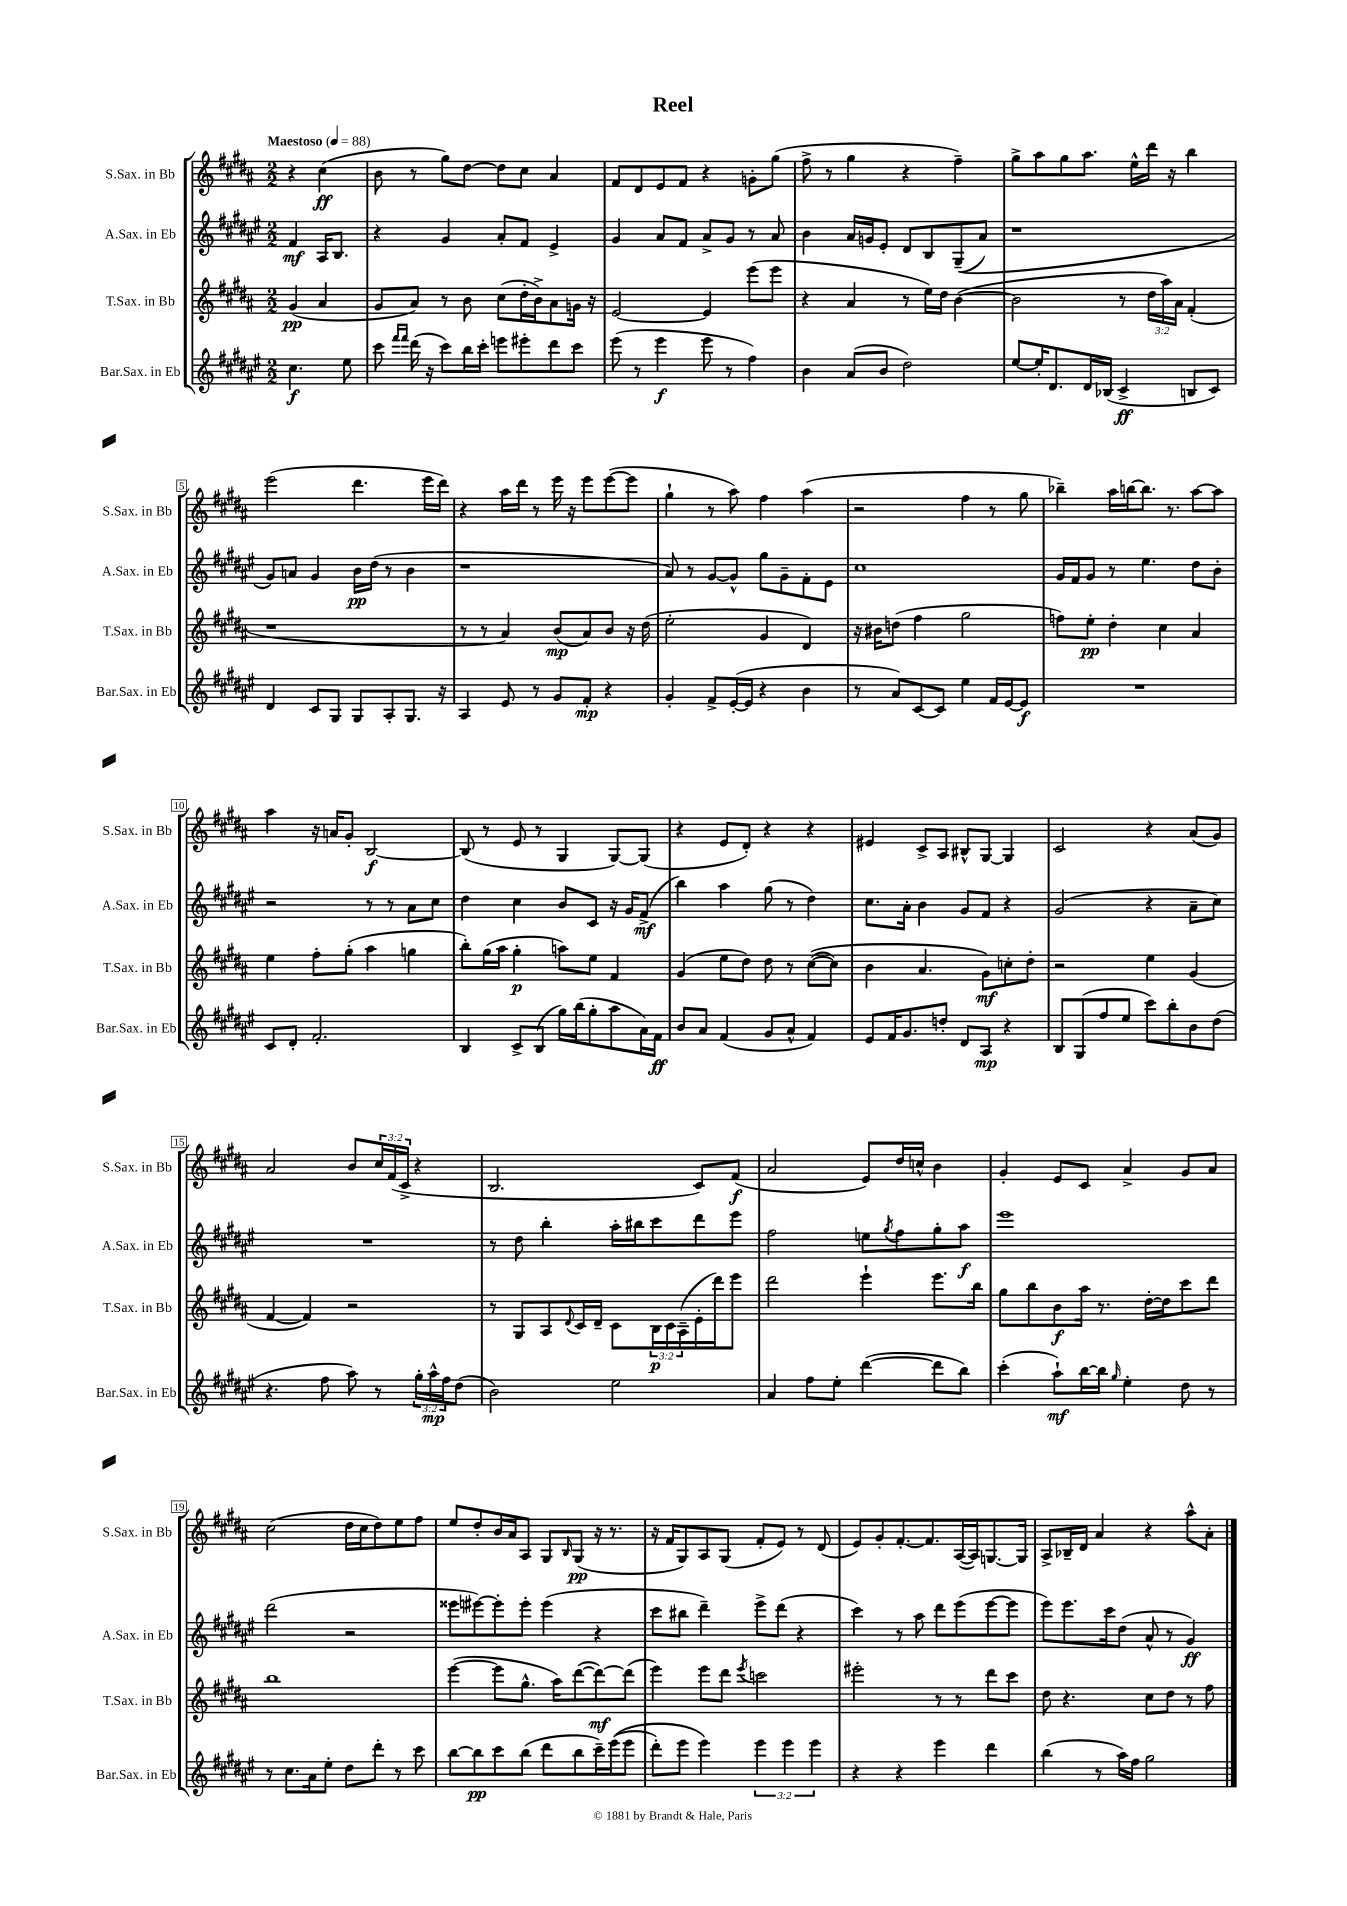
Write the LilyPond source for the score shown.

\header { title = "Reel" }
<<
\new StaffGroup <<
\new Staff = "s0" \with { instrumentName = "S.Sax. in Bb" shortInstrumentName = "S.Sax. in Bb" } {
    \clef treble \key b \major \numericTimeSignature \time 2/2 \override Staff.TupletNumber.text = #tuplet-number::calc-fraction-text \partial 2 \tempo "Maestoso" 4 = 88
    r4 cis''4\ff( |
    b'8 r8 gis''8) dis''8~ dis''8 cis''8 ais'4 |
    fis'8 dis'8 e'8 fis'8 r4 g'8-. gis''8( |
    fis''8-> r8 gis''4 r4 fis''4--) |
    gis''8-> ais''8 gis''8 ais''8. e''16-^ dis'''16 r16 b''4 |
    e'''2( dis'''4. e'''16 dis'''16) |
    r4 ais''16 dis'''16 r8 e'''16 r16 e'''8 e'''8~( e'''8 |
    gis''4-! r8 ais''8) fis''4 ais''4( |
    r2 fis''4 r8 gis''8 |
    bes''4--) ais''16 b''16~ b''8. r8. ais''8~ ais''8 |
    ais''4 r16 a'16 gis'8-. b2~\f |
    b8( r8 e'8 r8 gis4 gis8~) gis8( |
    r4 e'8 dis'8-.) r4 r4 |
    eis'4 cis'8-> ais8 bis8-^ gis8~ gis4 |
    cis'2 r4 ais'8( gis'8) |
    ais'2 b'8 \tuplet 3/2 { cis''16 fis'16( cis'16-> } r4 |
    b2. cis'8) fis'8\f( |
    ais'2 e'8) dis''16 c''16-^ b'4 |
    gis'4-. e'8 cis'8 ais'4-> gis'8 ais'8 |
    cis''2( dis''16 cis''16 dis''8) e''8 fis''8 |
    e''8 dis''8-. b'16 ais'16 ais8 gis8 \grace { b16 } gis8\pp( r16 r8. |
    r16 fis'16 gis8) ais8 gis8( fis'8-. e'8) r8 dis'8( |
    e'8) gis'8-. fis'8.~-. fis'8. ais16~( ais16) g8.~ g16 |
    ais8-> bes16-- dis'16 ais'4 r4 ais''8-^ ais'8-. \bar "|." |
}
\new Staff = "s1" \with { instrumentName = "A.Sax. in Eb" shortInstrumentName = "A.Sax. in Eb" } {
    \clef treble \key fis \major \numericTimeSignature \time 2/2 \partial 2
    fis'4\mf ais16 b8. |
    r4 gis'4 ais'8-. fis'8 eis'4-> |
    gis'4 ais'8 fis'8 ais'8-> gis'8 r8 ais'8 |
    b'4 ais'16 g'16 eis'8-. dis'8 b8 gis8--(\( ais'8) |
    r1 |
    gis'8\) a'8 gis'4 b'16\pp dis''16( r8 b'4 |
    r1 |
    ais'8) r8 gis'8~ gis'8-^ gis''8 gis'8-- fis'8-. eis'8 |
    cis''1 |
    gis'16 fis'16 gis'8 r8 eis''4. dis''8 b'8-. |
    r2 r8 r8 ais'8 cis''8 |
    dis''4 cis''4 b'8 cis'8 r16 gis'16 fis'8->\mf( |
    b''4) ais''4 gis''8( r8 dis''4) |
    cis''8. ais'16-. b'4 gis'8 fis'8 r4 |
    gis'2( r4 ais'8-- cis''8) |
    R1 |
    r8 dis''8 b''4-. ais''16-. bis''16 cis'''8 dis'''8 eis'''8 |
    fis''2 e''8 \acciaccatura { gis''8 } fis''8 gis''8-. ais''8\f |
    eis'''1 |
    dis'''2( r2 |
    eisis'''8 eis'''8~) eis'''8-. eis'''8-. eis'''4( r4 |
    cis'''8 bis''8 dis'''4--) eis'''8-> dis'''8( r4 |
    cis'''4) r8 ais''8 dis'''8 eis'''8( eis'''8~ eis'''8 |
    eis'''8) eis'''8. cis'''16 dis''8( ais'8-^ r8 gis'4\ff) \bar "|." |
}
\new Staff = "s2" \with { instrumentName = "T.Sax. in Bb" shortInstrumentName = "T.Sax. in Bb" } {
    \clef treble \key b \major \numericTimeSignature \time 2/2 \override Staff.TupletNumber.text = #tuplet-number::calc-fraction-text \partial 2
    gis'4\pp( ais'4 |
    gis'8 ais'8) r8 b'8 cis''8( dis''16-. b'16->) ais'8 g'16 r16 |
    e'2~ e'4 e'''8( e'''8 |
    r4 ais'4 r8 e''16) dis''16 b'4~( |
    b'2 r8 \tuplet 3/2 { dis''16 ais''16) ais'16 } fis'4-.( |
    r1 |
    r8 r8 ais'4) b'8\mp( ais'8) b'8 r16 dis''16( |
    e''2-. gis'4 dis'4) |
    r16 bis'16 d''8( fis''4 gis''2 |
    f''8) e''8-.\pp dis''4-. cis''4 ais'4 |
    e''4 fis''8-. gis''8-.( ais''4 g''4 |
    b''8-.) gis''16( ais''16 gis''4-.\p a''8) e''8 fis'4 |
    gis'4( e''8 dis''8) dis''8 r8 cis''8~(\( cis''8) |
    b'4 ais'4. gis'8\mf\) c''8-. dis''8-. |
    r2 e''4 gis'4( |
    fis'4~ fis'4) r2 |
    r8 gis8 ais8 \appoggiatura { dis'8 } cis'16 dis'16-- cis'8 \tuplet 3/2 { b16\p cis'16 ais16--( } e'16-. dis'''16) e'''8 |
    dis'''2 e'''4-! e'''8. b''16 |
    gis''8 b''8 b'8\f ais''16 r8. dis''16~-. dis''16 cis'''8 dis'''8 |
    b''1 |
    e'''4~( e'''8 gis''8.-^ ais''16) dis'''8~( dis'''8~\mf) dis'''8( |
    e'''4) e'''8 dis'''8 \acciaccatura { e'''8 } c'''2 |
    eis'''2-. r8 r8 dis'''8 cis'''8 |
    dis''8 r4. cis''8 dis''8 r8 fis''8 \bar "|." |
}
\new Staff = "s3" \with { instrumentName = "Bar.Sax. in Eb" shortInstrumentName = "Bar.Sax. in Eb" } {
    \clef treble \key fis \major \numericTimeSignature \time 2/2 \override Staff.TupletNumber.text = #tuplet-number::calc-fraction-text \partial 2
    cis''4.\f eis''8 |
    cis'''8 \grace { fis'''16 fis'''16 } dis'''16( r16 cis'''8) b''16 cis'''16-. e'''8 eis'''8-. dis'''8 cis'''8 |
    eis'''8( r8 eis'''4\f eis'''8 r8 fis''4) |
    b'4 ais'8( b'8 dis''2) |
    eis''8~ eis''16-. dis'8. dis'16 bes16( cis'4->\ff b8 cis'8) |
    dis'4 cis'8 gis8 gis8 ais8-. gis8. r16 |
    ais4 eis'8 r8 gis'8 fis'8-.\mp r4 |
    gis'4-. fis'8-> eis'16~-.( eis'16 r4 b'4 |
    r8 ais'8) cis'8~ cis'8 eis''4 fis'16 eis'16~ eis'8\f |
    R1 |
    cis'8 dis'8-. fis'2.-. |
    b4 cis'8-> b8( gis''16) b''16( gis''8-. ais''8 ais'16) fis'16\ff |
    b'8 ais'8 fis'4( gis'8 ais'8-^ fis'4) |
    eis'8 fis'16 gis'8. d''8-. dis'8 ais8\mp r4 |
    b8 gis8( fis''8 eis''8 cis'''8) b''8-. b'8 dis''8( |
    r4. fis''8 ais''8) r8 \tuplet 3/2 { gis''16-. ais''16-^\mp fis''16 } dis''8( |
    b'2) eis''2 |
    ais'4 fis''8 eis''8-. dis'''4~( dis'''8 b''8) |
    cis'''4-.( ais''8-!\mf) b''16~ b''16 \grace { gis''16 } eis''4-. dis''8 r8 |
    r8 cis''8. ais'16 eis''8-. dis''8 dis'''8-. r8 cis'''8 |
    b''8~ b''8\pp cis'''8 b''8( dis'''8 b''8 cis'''16--) eis'''16(\( eis'''8 |
    dis'''8-.) eis'''8 eis'''4\) \tuplet 3/2 { eis'''4 eis'''4 eis'''4 } |
    r4 r4 eis'''4 dis'''4 |
    b''4( r8 ais''16) fis''16 gis''2 \bar "|." |
}
>>
>>
\layout { \context { \Score \override BarNumber.stencil = #(make-stencil-boxer 0.1 0.3 ly:text-interface::print) } }
